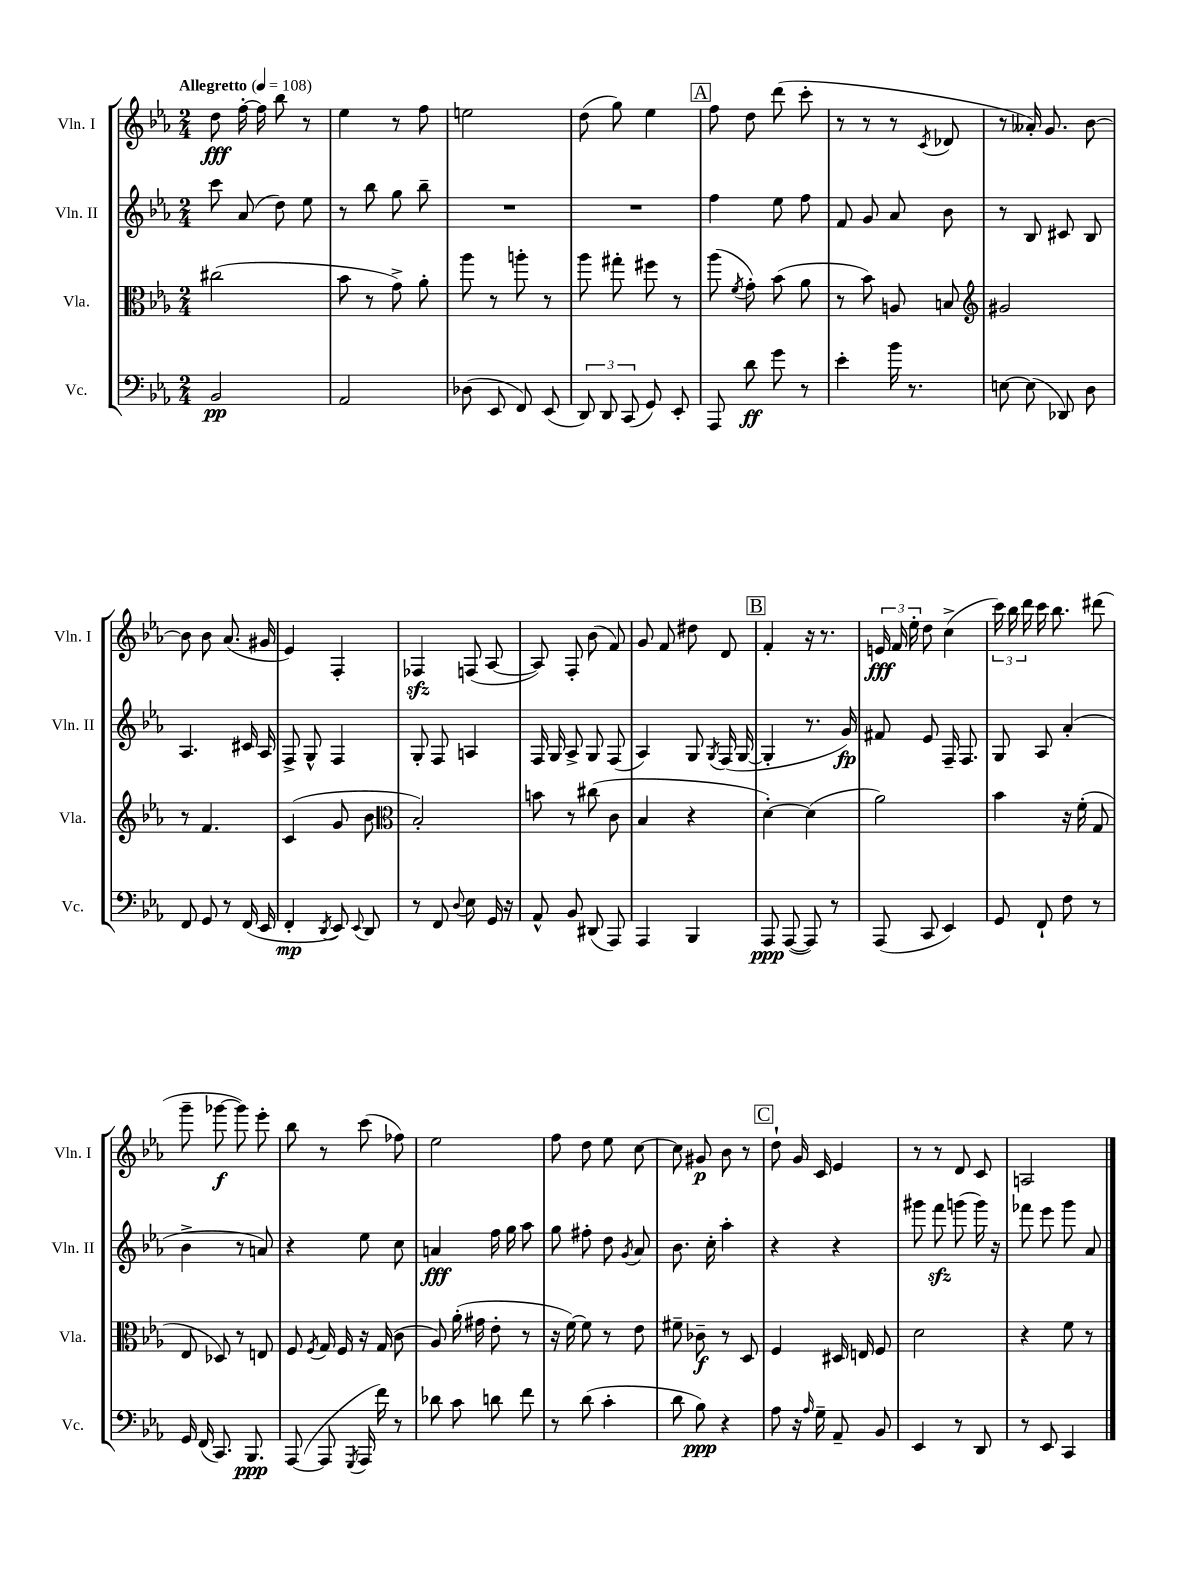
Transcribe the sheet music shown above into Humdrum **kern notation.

**kern	**dynam	**kern	**dynam	**kern	**dynam	**kern	**dynam
*part4	*part4	*part3	*part3	*part2	*part2	*part1	*part1
*staff4	*staff4	*staff3	*staff3	*staff2	*staff2	*staff1	*staff1
*I"Vc.	*	*I"Vla.	*	*I"Vln. II	*	*I"Vln. I	*
*I'Vc.	*	*I'Vla.	*	*I'Vln. II	*	*I'Vln. I	*
*clefF4	*	*clefC3	*	*clefG2	*	*clefG2	*
*k[b-e-a-]	*	*k[b-e-a-]	*	*k[b-e-a-]	*	*k[b-e-a-]	*
*M2/4	*	*M2/4	*	*M2/4	*	*M2/4	*
*MM108	*	*MM108	*	*MM108	*	*MM108	*
=1	=1	=1	=1	=1	=1	=1	=1
!	!	!	!	!	!	!LO:TX:a:B:t=Allegretto	!
2BB-/	pp	(2cc#X\	.	8ccc\	.	8dd\	fff
.	.	.	.	(8a-/	.	[16ff'\	.
.	.	.	.	.	.	16ff\]	.
.	.	.	.	8dd\)	.	8bb-\	.
.	.	.	.	8ee-\	.	8r	.
=2	=2	=2	=2	=2	=2	=2	=2
2AA-/	.	8b-\	.	8r	.	4ee-\	.
.	.	8r	.	8bb-\	.	.	.
.	.	8g^\)	.	8gg\	.	8r	.
.	.	8a-'\	.	8bb-~\	.	8ff\	.
=3	=3	=3	=3	=3	=3	=3	=3
(8D-X\	.	8aa-\	.	2r	.	2een\	.
8EE-/	.	8r	.	.	.	.	.
8FF/)	.	8aan'\	.	.	.	.	.
(8EE-/	.	8r	.	.	.	.	.
=4	=4	=4	=4	=4	=4	=4	=4
12DD/)	.	8aa-\	.	2r	.	(8dd\	.
12DD/	.	.	.	.	.	.	.
.	.	8gg#X'\	.	.	.	8gg\)	.
(12CC/	.	.	.	.	.	.	.
8GG/)	.	8ff#X\	.	.	.	4ee-\	.
8EE-'/	.	8r	.	.	.	.	.
!!LO:REH:place=s1:t=A
=5	=5	=5	=5	=5	=5	=5	=5
8AAA-/	.	(8aa-\	.	4ff\	.	8ff\	.
.	.	8qf/	.	.	.	.	.
8d\	ff	8g'\)	.	.	.	8dd\	.
8g\	.	(8b-\	.	8ee-\	.	(8ddd\	.
8r	.	8a-\	.	8ff\	.	8ccc'\	.
=6	=6	=6	=6	=6	=6	=6	=6
4e-'\	.	8r	.	8f/	.	8r	.
.	.	8b-\)	.	8g/	.	8r	.
16b-\	.	8An/	.	8a-/	.	8r	.
8.r	.	.	.	.	.	.	.
.	.	.	.	.	.	8qc/	.
.	.	8Bn/	.	8b-\	.	8d-X/	.
=7	=7	=7	=7	=7	=7	=7	=7
*	*	*clefG2	*	*	*	*	*
[8En\	.	2g#X/	.	8r	.	8r	.
(8E\]	.	.	.	8B-/	.	16a--X'/)	.
.	.	.	.	.	.	8.g/	.
8DD-X/)	.	.	.	8c#X/	.	.	.
8D\	.	.	.	8B-/	.	[8b-\	.
!!LO:LB:g=z
=8	=8	=8	=8	=8	=8	=8	=8
8FF/	.	8r	.	4.A-/	.	8b-\]	.
8GG/	.	4.f/	.	.	.	8b-\	.
8r	.	.	.	.	.	(8.a-/	.
(16FF/	.	.	.	16c#X/	.	.	.
16EE-/	.	.	.	16A-/	.	16g#X/	.
=9	=9	=9	=9	=9	=9	=9	=9
4FF'/	mp	(4c/	.	8F^/	.	4e-/)	.
.	.	.	.	8G^^/	.	.	.
8qDD/	.	.	.	.	.	.	.
8EE-/)	.	8g/	.	4F/	.	4F'/	.
8qqEE-/	.	.	.	.	.	.	.
8DD/	.	8b-\	.	.	.	.	.
=10	=10	=10	=10	=10	=10	=10	=10
*	*	*clefC3	*	*	*	*	*
8r	.	2B-'/)	.	8G'/	.	4F-Xzz/	.
8FF/	.	.	.	8F/	.	.	.
8qqD/	.	.	.	.	.	.	.
8E-\	.	.	.	4An/	.	(8Fn/	.
16GG/	.	.	.	.	.	[8A-/	.
16r	.	.	.	.	.	.	.
=11	=11	=11	=11	=11	=11	=11	=11
8AA-^^/	.	8bn\	.	16F/	.	8A-/])	.
.	.	.	.	16G/	.	.	.
8BB-/	.	8r	.	8A-^/	.	8F'/	.
(8DD#X/	.	(8cc#X\	.	8G/	.	(8b-\	.
8AAA-/)	.	8c\	.	(8F/	.	8f/)	.
=12	=12	=12	=12	=12	=12	=12	=12
4AAA-/	.	4B-/	.	4A-/)	.	8g/	.
.	.	.	.	.	.	8f/	.
4BBB-/	.	4r	.	8G/	.	8dd#X\	.
.	.	.	.	8qG/	.	.	.
.	.	.	.	(16F/	.	8d/	.
.	.	.	.	[16G/	.	.	.
!!LO:REH:place=s1:t=B
=13	=13	=13	=13	=13	=13	=13	=13
8AAA-/	ppp	[4d'\)	.	4G'/]	.	4f'/	.
([8AAA-/	.	.	.	.	.	.	.
8AAA-/])	.	(4d\]	.	8.r	.	16r	.
.	.	.	.	.	.	8.r	.
8r	.	.	.	.	.	.	.
.	.	.	.	16g/)	fp	.	.
=14	=14	=14	=14	=14	=14	=14	=14
(8AAA-/	.	2a-\)	.	8f#X/	.	24en/	fff
.	.	.	.	.	.	24f/	.
.	.	.	.	.	.	24ee-'\	.
8CC/	.	.	.	8e-/	.	8dd\	.
4EE-/)	.	.	.	16F~/	.	(4cc^\	.
.	.	.	.	8.F/	.	.	.
=15	=15	=15	=15	=15	=15	=15	=15
8GG/	.	4b-\	.	8G/	.	24ccc\)	.
.	.	.	.	.	.	24bb-\	.
.	.	.	.	.	.	24ddd\	.
8FF`/	.	.	.	8A-/	.	16ccc\	.
.	.	.	.	.	.	8.bb-\	.
8F\	.	16r	.	(4a-'/	.	.	.
.	.	(16f'\	.	.	.	.	.
8r	.	8G/	.	.	.	(8ddd#X\	.
!!LO:LB:g=z
=16	=16	=16	=16	=16	=16	=16	=16
16GG/	.	8E-/	.	4b-^\	.	8ggg~\	.
(16FF/	.	.	.	.	.	.	.
8.CC/)	.	8D-X/)	.	.	.	[8ggg-X\	f
.	.	8r	.	8r	.	8ggg-\])	.
8.BBB-/	ppp	.	.	.	.	.	.
.	.	8En/	.	8an/)	.	8eee-'\	.
=17	=17	=17	=17	=17	=17	=17	=17
([8AAA-/	.	8F/	.	4r	.	8bb-\	.
.	.	8qF/	.	.	.	.	.
8AAA-/]	.	16G/	.	.	.	8r	.
.	.	16F/	.	.	.	.	.
8qGGG/	.	.	.	.	.	.	.
16AAA-/	.	16r	.	8ee-\	.	(8ccc\	.
16f\)	.	(16G/	.	.	.	.	.
8r	.	8c\	.	8cc\	.	8ff-X\)	.
=18	=18	=18	=18	=18	=18	=18	=18
8d-X\	.	8A-/)	.	4an/	fff	2ee-\	.
8c\	.	(16a-'\	.	.	.	.	.
.	.	16g#X\	.	.	.	.	.
8dn\	.	8e-'\	.	16ff\	.	.	.
.	.	.	.	16gg\	.	.	.
8f\	.	8r	.	8aa-\	.	.	.
=19	=19	=19	=19	=19	=19	=19	=19
8r	.	16r	.	8gg\	.	8ff\	.
.	.	[16f\)	.	.	.	.	.
(8d\	.	8f\]	.	8ff#X'\	.	8dd\	.
4c'\	.	8r	.	8dd\	.	8ee-\	.
.	.	.	.	8qg/	.	.	.
.	.	8e-\	.	8a-/	.	[8cc\	.
=20	=20	=20	=20	=20	=20	=20	=20
8d\	.	8f#X~\	.	8.b-\	.	8cc\]	.
8B-\)	ppp	8c-X~\	f	.	.	8g#X/	p
.	.	.	.	16cc'\	.	.	.
4r	.	8r	.	4aa-'\	.	8b-\	.
.	.	8D/	.	.	.	8r	.
!!LO:REH:place=s1:t=C
=21	=21	=21	=21	=21	=21	=21	=21
8A-\	.	4F/	.	4r	.	8dd`\	.
16r	.	.	.	.	.	16g/	.
16qqA-/	.	.	.	.	.	.	.
16G~\	.	.	.	.	.	16c/	.
8AA-~/	.	16D#X/	.	4r	.	4e-/	.
.	.	16En/	.	.	.	.	.
8BB-/	.	8F/	.	.	.	.	.
=22	=22	=22	=22	=22	=22	=22	=22
4EE-/	.	2d\	.	8ggg#X\	.	8r	.
.	.	.	.	8fffzz\	.	8r	.
8r	.	.	.	(8gggn\	.	8d/	.
8DD/	.	.	.	16ggg\)	.	8c/	.
.	.	.	.	16r	.	.	.
=23	=23	=23	=23	=23	=23	=23	=23
8r	.	4r	.	8fff-X\	.	2An/	.
8EE-/	.	.	.	8eee-\	.	.	.
4CC/	.	8f\	.	8ggg\	.	.	.
.	.	8r	.	8a-/	.	.	.
==	==	==	==	==	==	==	==
*-	*-	*-	*-	*-	*-	*-	*-
